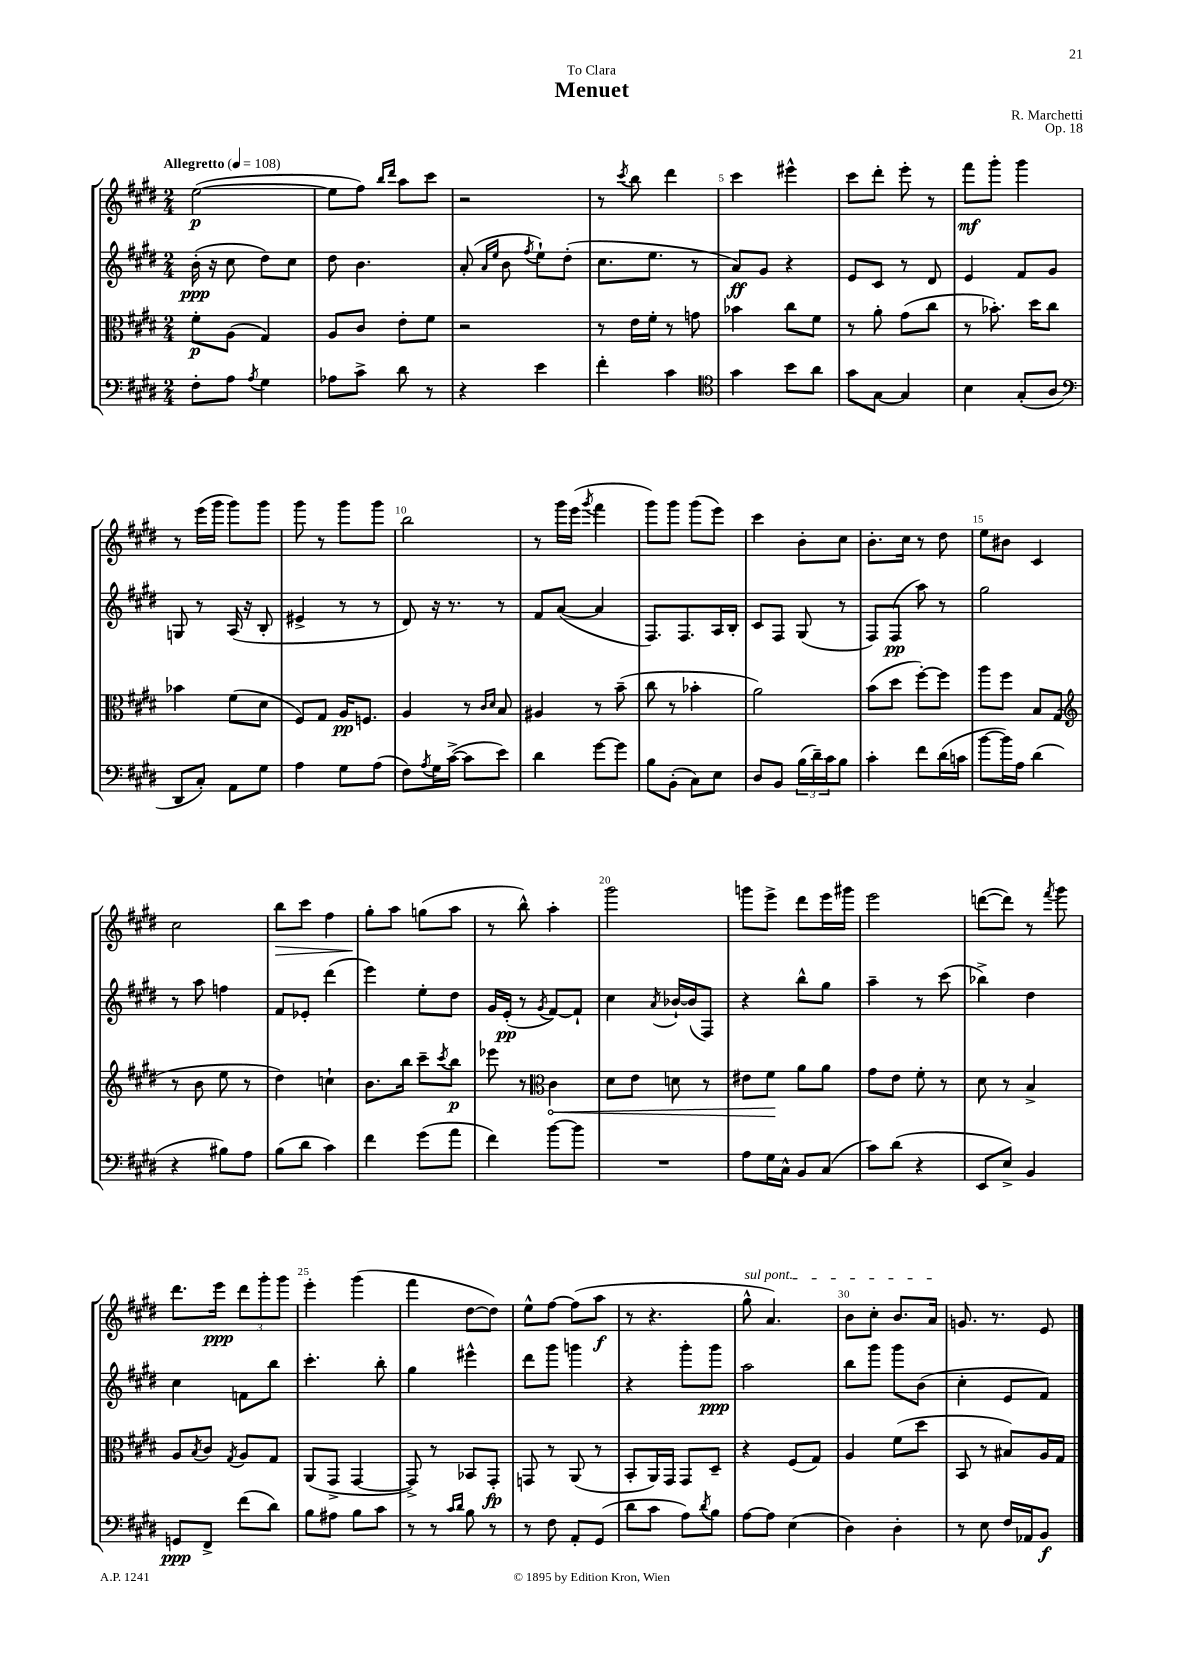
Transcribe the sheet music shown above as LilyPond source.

\header { title = "Menuet" composer = "R. Marchetti" dedication = "To Clara" opus = "Op. 18" }
<<
\new StaffGroup <<
\new Staff = "s0" {
    \clef treble \key e \major \numericTimeSignature \time 2/4 \tempo "Allegretto" 4 = 108
    e''2~\p( |
    e''8 fis''8) \grace { b''16 dis'''16 } a''8 cis'''8 |
    r2 |
    r8 \acciaccatura { cis'''8 } b''8 dis'''4 |
    cis'''4 eis'''4-^ |
    cis'''8 dis'''8-. e'''8-. r8 |
    fis'''8\mf gis'''8-. gis'''4 |
    r8 e'''16( gis'''16 gis'''8) gis'''8 |
    gis'''8 r8 gis'''8 gis'''8 |
    b''2 |
    r8 gis'''16 e'''16( \acciaccatura { gis'''8 } fis'''4 |
    gis'''8) gis'''8 gis'''8( e'''8) |
    cis'''4 b'8-. cis''8 |
    b'8.-. cis''16 r8 dis''8 |
    e''8 bis'8 cis'4 |
    cis''2 |
    b''8\> cis'''8 fis''4 |
    gis''8-.\! a''8 g''8( a''8 |
    r8 b''8-^) a''4-. |
    gis'''2 |
    g'''8 e'''8-> dis'''8 e'''16 gis'''16 |
    e'''2 |
    d'''8~( d'''8) r8 \acciaccatura { fis'''8 } gis'''8 |
    dis'''8. e'''16\ppp \tuplet 3/2 { dis'''8 gis'''8-. gis'''8 } |
    e'''4-. gis'''4( |
    fis'''4 dis''8~ dis''8) |
    e''8-^ fis''8~ fis''8( a''8\f |
    r8 r4. |
    \once \override TextSpanner.bound-details.left.text = \markup { \italic "sul pont." } gis''8-^\startTextSpan a'4.) |
    b'8 cis''8-. b'8. a'16\stopTextSpan |
    g'8. r8. e'8 \bar "|." |
}
\new Staff = "s1" {
    \clef treble \key e \major \numericTimeSignature \time 2/4
    b'16-.\ppp( r16 cis''8 dis''8) cis''8 |
    dis''8 b'4. |
    a'8-.( \grace { a'16 e''16 } b'8 \acciaccatura { fis''8 } e''8-!) dis''8-.( |
    cis''8. e''8. r8 |
    a'8\ff) gis'8 r4 |
    e'8 cis'8 r8 dis'8 |
    e'4 fis'8 gis'8 |
    g8 r8 a16( r16 b8-. |
    eis'4-> r8 r8 |
    dis'8) r16 r8. r8 |
    fis'8 a'8~( a'4 |
    fis8.) fis8. a16 b16-. |
    cis'8 fis8 gis8( r8 |
    fis8) fis8\pp( a''8) r8 |
    gis''2 |
    r8 a''8 f''4 |
    fis'8 ees'8-. dis'''4( |
    e'''4) e''8-. dis''8 |
    gis'16 e'16-.\pp( r8 \acciaccatura { gis'8 } fis'8~) fis'8-! |
    cis''4 \acciaccatura { a'8 } bes'16~-! bes'16( fis8) |
    r4 b''8-^ gis''8 |
    a''4-- r8 cis'''8( |
    bes''4->) dis''4 |
    cis''4 f'8 b''8 |
    cis'''4.-. b''8-. |
    gis''4 eis'''4-^ |
    dis'''8 gis'''8 g'''4 |
    r4 gis'''8-. gis'''8\ppp |
    a''2 |
    b''8 gis'''8 gis'''8 b'8( |
    cis''4-. e'8 fis'8) \bar "|." |
}
\new Staff = "s2" {
    \clef alto \key e \major \numericTimeSignature \time 2/4
    fis'8-.\p a8( gis4) |
    a8 cis'8 e'8-. fis'8 |
    r2 |
    r8 e'16 fis'16-. r8 g'8 |
    bes'4 cis''8 fis'8 |
    r8 a'8-. gis'8( cis''8 |
    r8 bes'8.-.) dis''16 cis''8 |
    bes'4 fis'8( dis'8 |
    fis8) gis8 a16\pp f8. |
    a4 r8 \grace { cis'16 dis'16 } b8 |
    ais4 r8 b'8--( |
    cis''8 r8 bes'4-. |
    a'2) |
    b'8( dis''8 fis''8~-.) fis''8 |
    a''8 fis''8 b8 gis8( |
    \clef treble r8 b'8 e''8 r8 |
    dis''4) c''4-! |
    b'8. b''16 cis'''8-- \acciaccatura { cis'''8 } b''8\p |
    ees'''8 r8 \clef alto \once \override Hairpin.circled-tip = ##t cis'4\< |
    dis'8 e'8 d'8 r8 |
    eis'8 fis'8\! a'8 a'8 |
    gis'8 e'8 fis'8-. r8 |
    dis'8 r8 b4-> |
    a8 \acciaccatura { b8 } cis'8 \acciaccatura { gis8 } a8 gis8 |
    a,8( gis,8-> gis,4~ |
    gis,8->) r8 bes,8 gis,8-.\fp |
    g,8 r8 a,8( r8 |
    b,8-. a,16) gis,16 gis,8 dis8-- |
    r4 fis8( gis8) |
    a4 fis'8( dis''8 |
    b,8 r8 bis8) a16 gis16 \bar "|." |
}
\new Staff = "s3" {
    \clef bass \key e \major \numericTimeSignature \time 2/4
    fis8-. a8 \acciaccatura { a8 } gis4 |
    aes8 cis'8-> dis'8 r8 |
    r4 e'4 |
    fis'4-. cis'4 |
    \clef tenor gis'4 b'8 a'8 |
    gis'8 gis8~ gis4 |
    b4 gis8-.( a8 |
    \clef bass dis,8 cis8-.) a,8 gis8 |
    a4 gis8 a8( |
    fis8) \acciaccatura { a8 } gis16 cis'16~->( cis'8 e'8) |
    dis'4 gis'8~ gis'8 |
    b8 b,8-.( cis8) e8 |
    dis8 b,8 \tuplet 3/2 { b16( dis'16--) cis'16 } b8 |
    cis'4-. fis'8 dis'16( c'16 |
    b'8~ b'16) a16 dis'4( |
    r4 bis8) a8 |
    b8( dis'8 cis'4) |
    fis'4 gis'8( a'8 |
    fis'4) b'8~ b'8 |
    R2 |
    a8 gis16 cis16-^ b,8 cis8( |
    cis'8) dis'8( r4 |
    e,8 e8->) b,4 |
    g,8\ppp fis,8-> fis'8( dis'8) |
    b8 ais8 b8 cis'8 |
    r8 r8 \grace { cis'16 dis'16 } b8 r8 |
    r8 fis8 a,8-. gis,8( |
    dis'8 cis'8 a8) \acciaccatura { dis'8 } b8 |
    a8~ a8 e4( |
    dis4) dis4-. |
    r8 e8 fis16 aes,16 b,8\f \bar "|." |
}
>>
>>
\layout { \context { \Score \override BarNumber.break-visibility = ##(#f #t #t) barNumberVisibility = #(every-nth-bar-number-visible 5) } }
